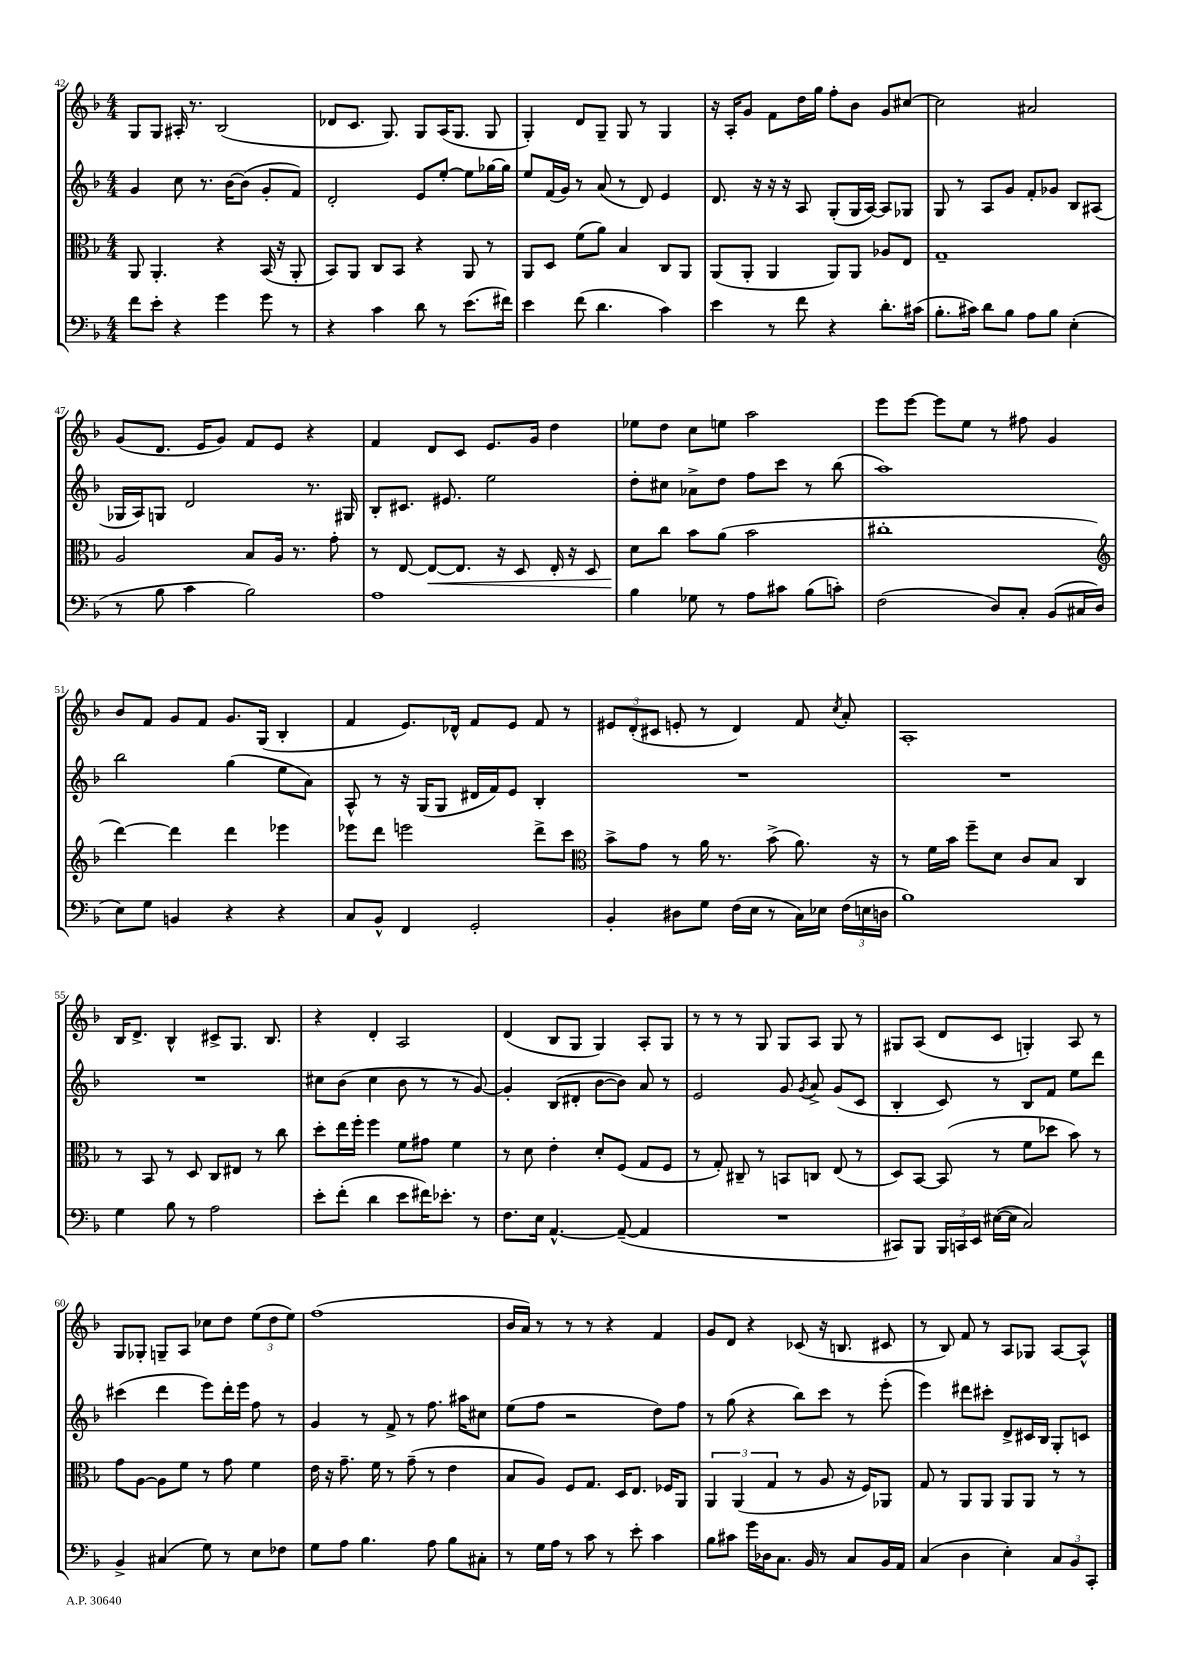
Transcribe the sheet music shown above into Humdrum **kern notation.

**kern	**kern	**dynam	**kern	**kern
*part4	*part3	*part3	*part2	*part1
*staff4	*staff3	*staff3	*staff2	*staff1
*clefF4	*clefC3	*	*clefG2	*clefG2
*k[b-]	*k[b-]	*	*k[b-]	*k[b-]
*M4/4	*M4/4	*	*M4/4	*M4/4
=42	=42	=42	=42	=42
8f\L	8AA/	.	4g/	8G/L
8e'\J	4.AA'/	.	.	8G/J
4r	.	.	8cc\	16A#X'/
.	.	.	.	8.r
.	.	.	8.r	.
4g\	4r	.	.	(2B-/
.	.	.	[16b-\KL	.
.	.	.	(8b-\J]	.
8g\	(16BB-/	.	8g'/L	.
.	16r	.	.	.
8r	8AA'/	.	8f/J)	.
=43	=43	=43	=43	=43
4r	8BB-/L)	.	2d'/	8d-X/L
.	8AA/J	.	.	8.c/J
4c\	8C/L	.	.	.
.	.	.	.	8.G/)
.	8BB-/J	.	.	.
8d\	4r	.	8e/L	8G/L
8r	.	.	[8ee'/J	(16A/K
.	.	.	.	8.G/J
(8.e\L	8AA/	.	8ee\L]	.
.	8r	.	[16gg-X\L	8G/
16f#X\Jk)	.	.	16gg-\JJ]	.
=44	=44	=44	=44	=44
4e\	8AA/L	.	8ee/L	4G'/)
.	8D/J	.	(16f/L	.
.	.	.	16g/JJ)	.
(8f\	(8f\L	.	8r	8d/L
4.d\	8a\J)	.	(8a/	8G~/J
.	4B-/	.	8r	8G/
.	.	.	8d/)	8r
4c\)	8C/L	.	4e/	4G/
.	8AA/J	.	.	.
=45	=45	=45	=45	=45
4e\	(8AA/L	.	8.d/	16r
.	.	.	.	16A'/KL
.	8AA'/J	.	.	8g/J
.	.	.	16r	.
8r	4AA/	.	16r	8f\L
.	.	.	16r	.
8f\	.	.	8A/	16dd\L
.	.	.	.	16gg\JJ
4r	8AA/L)	.	(8G'/L	8ff'\L
.	8AA/J	.	16G/L	8b-\J
.	.	.	[16A/JJ)	.
8.d'\L	8A-X/L	.	8A/L]	8g/L
.	8E/J	.	8G-X/J	[8cc#X/J
(16c#X\Jk	.	.	.	.
=46	=46	=46	=46	=46
8.B-'\L	1G~	.	8G/	2cc#\]
.	.	.	8r	.
16c#X\Jk)	.	.	.	.
8d\L	.	.	8A/L	.
8B-\J	.	.	8g/J	.
8A\L	.	.	8f'/L	2a#X/
8B-\J	.	.	8g-X/J	.
(4E'\	.	.	8B-/L	.
.	.	.	(8A#X/J	.
!!LO:LB:g=z
=47	=47	=47	=47	=47
8r	2A/	.	16G-X/LL	(8g/L
.	.	.	16A/J)	.
8B-\	.	.	8Gn/J	8.d/J
4c\	.	.	2d/	.
.	.	.	.	16e/KL
.	.	.	.	8g/J)
2B-\)	8B-/L	.	.	8f/L
.	16A/Jk	.	.	8e/J
.	8.r	.	.	.
.	.	.	8.r	4r
.	8g'\	.	.	.
.	.	.	16G#X/	.
=48	=48	=48	=48	=48
1A	8r	.	8B-'/L	4f/
.	[8E/	.	8.c#X/J	.
!	!	!LO:HP:b	!	!
.	8E/L_	<	.	8d/L
.	.	.	8.e#X/	.
.	8.E/J]	.	.	8c/J
.	.	.	2ee\	8.e/L
.	16r	.	.	.
.	8D/	.	.	.
.	.	.	.	16g/Jk
.	16E'/	.	.	4dd\
.	16r	.	.	.
.	8D/	.	.	.
=49	=49	=49	=49	=49
4B-\	8d\L	.	8dd'\L	8ee-X\L
.	8cc\J	[	8cc#X\J	8dd\J
8G-X\	8b-\L	.	8a-X^\L	8cc\L
8r	(8a\J	.	8dd\J	8een\J
8A\L	2b-\	.	8ff\L	2aa\
8c#X\J	.	.	8ccc\J	.
(8B-\L	.	.	8r	.
8cn'\J)	.	.	(8bb-\	.
=50	=50	=50	=50	=50
(2F\	1cc#X'	.	1aa)	8eee\L
.	.	.	.	[8eee\J
.	.	.	.	8eee\L]
.	.	.	.	8ee\J
8D/L)	.	.	.	8r
8C'/J	.	.	.	8ff#X\
(8BB-/L	.	.	.	4g/
16C#X/L	.	.	.	.
16D/JJ	.	.	.	.
!!LO:LB:g=z
=51	=51	=51	=51	=51
*	*clefG2	*	*	*
8E\L)	[4ddd\)	.	2bb-\	8b-/L
8G\J	.	.	.	8f/J
4BBn/	4ddd\]	.	.	8g/L
.	.	.	.	8f/J
4r	4ddd\	.	(4gg\	8.g/L
.	.	.	.	(16G/Jk
4r	4eee-X\	.	8ee\L	4B-'/
.	.	.	8a\J)	.
=52	=52	=52	=52	=52
8C/L	8eee-X\L	.	8A^^/	4f/
8BB-^^/J	8ddd\J	.	8r	.
4FF/	2eeen\	.	16r	8.e/L)
.	.	.	(16G/KL	.
.	.	.	8G/J	.
.	.	.	.	16d-X^^/Jk
2GG'/	.	.	16d#X/LL	8f/L
.	.	.	16f/J)	.
.	.	.	8e/J	8e/J
.	8ddd^\L	.	4B-'/	8f/
.	8ccc\J	.	.	8r
=53	=53	=53	=53	=53
*	*clefC3	*	*	*
4BB-'/	8b-^\L	.	1r	12e#X/L
.	.	.	.	(12d'/
.	8g\J	.	.	.
.	.	.	.	12c#X/J
8D#X\L	8r	.	.	8en'/
8G\J	16a\	.	.	8r
.	8.r	.	.	.
(16F\LL	.	.	.	4d/)
16E\JJ	.	.	.	.
8r	(8b-^\	.	.	.
16C\LL)	8.a\)	.	.	8f/
16E-X\JJ	.	.	.	.
.	.	.	.	8qcc/
(24F\LL	.	.	.	8a'/
24En\	.	.	.	.
.	16r	.	.	.
24Dn\JJ	.	.	.	.
=54	=54	=54	=54	=54
1B-)	8r	.	1r	1A'
.	16f\LL	.	.	.
.	16b-\JJ	.	.	.
.	8ff~\L	.	.	.
.	8d\J	.	.	.
.	8c/L	.	.	.
.	8B-/J	.	.	.
.	4C/	.	.	.
!!LO:LB:g=z
=55	=55	=55	=55	=55
4G\	8r	.	1r	16B-/KL
.	.	.	.	8.d^/J
.	8BB-/	.	.	.
8B-\	8r	.	.	4B-^^/
8r	8D/	.	.	.
2A\	8C/L	.	.	8c#X^/L
.	8E#X/J	.	.	8.G/J
.	8r	.	.	.
.	.	.	.	8.B-/
.	8cc\	.	.	.
=56	=56	=56	=56	=56
8e'\L	8dd'\L	.	8cc#X\L	4r
(8f'\J	16ee\L	.	(8b-\J	.
.	16ff'\JJ	.	.	.
4d\	4ff\	.	4cc#\	4d'/
8e\L	8f\L	.	8b-\	2A/
16f#X\K)	8g#X\J	.	8r	.
8.e-X'\J	.	.	.	.
.	4f\	.	8r	.
8r	.	.	[8g/)	.
=57	=57	=57	=57	=57
8.F\L	8r	.	4g'/]	(4d/
.	8d\	.	.	.
16E\Jk	.	.	.	.
[4.AA^^/	4e'\	.	(8B-/L	8B-/L
.	.	.	8d#X'/J	8G/J
.	8d'/L	.	[8b-\L	4G/)
(8AA~/_	(8F/J	.	8b-\J])	.
4AA/]	8G/L	.	8a/	8A'/L
.	8F/J	.	8r	8G/J
=58	=58	=58	=58	=58
1r	8r	.	2e/	8r
.	8G'/)	.	.	8r
.	8C#X~/	.	.	8r
.	8r	.	.	8G/
.	8BBn/L	.	8g/	8G/L
.	.	.	8qg/	.
.	8Cn/J	.	8a^/	8A/J
.	(8E/	.	(8g/L	8G/
.	8r	.	8c/J	8r
=59	=59	=59	=59	=59
8CC#X/L)	8D/L)	.	4B-'/	8G#X/L
8BBB-/J	[8BB-/J	.	.	(8A/J
24BBB-/LL	(8BB-/]	.	8c/)	8d/L
24CCn/	.	.	.	.
24EE/JJ	.	.	.	.
([16E#X\LL	8r	.	8r	8c/J
16E#\JJ]	.	.	.	.
2C/)	8f\L	.	8B-/L	4Gn'/)
.	8dd-X\J	.	8f/J	.
.	8b-\)	.	8ee\L	8A/
.	8r	.	8ddd\J	8r
!!LO:LB:g=z
=60	=60	=60	=60	=60
4BB-^/	8g\L	.	(4ccc#X\	8G/L
.	[8A\J	.	.	8G-X'/J
(4C#X/	8A\L]	.	4ddd\	8Gn~/L
.	8f\J	.	.	8A/J
8G\)	8r	.	8eee\L)	8cc-X\L
8r	8g\	.	16ddd'\L	8dd\J
.	.	.	16eee\JJ	.
8E\L	4f\	.	8ff\	(12ee\L
.	.	.	.	12dd\
8F-X\J	.	.	8r	.
.	.	.	.	12ee\J)
=61	=61	=61	=61	=61
8G\L	16e\	.	4g/	(1ff
.	16r	.	.	.
8A\J	8.g~\	.	.	.
4.B-\	.	.	8r	.
.	16f\	.	.	.
.	8r	.	8f^/	.
.	(8g~\	.	8r	.
8A\	8r	.	8.ff\	.
8B-\L	4e\	.	.	.
.	.	.	16aa#X\KL	.
8C#X'\J	.	.	8cc#X\J	.
=62	=62	=62	=62	=62
8r	8B-/L	.	(8ee\L	16b-/LL
.	.	.	.	16a/JJ)
16G\LL	8A/J)	.	8ff\J	8r
16A\JJ	.	.	.	.
8r	8F/L	.	2r	8r
8c\	8.G/J	.	.	8r
8r	.	.	.	4r
.	16D/KL	.	.	.
8e'\	8.E/J	.	.	.
4c\	.	.	8dd\L)	4f/
.	16F-X/KL	.	.	.
.	8AA/J	.	8ff\J	.
=63	=63	=63	=63	=63
8B-\L	6AA/	.	8r	8g/L
8c#X\J	.	.	(8gg\	8d/J
.	(6AA/	.	.	.
16g\LL	.	.	4r	4r
16D-X\J	.	.	.	.
.	6G/	.	.	.
8.C\J	.	.	.	.
.	8r	.	8bb-\L)	(8c-X/
16BB-/	.	.	.	.
8r	8A/	.	8ccc\J	16r
.	.	.	.	8.Bn/
8C/L	16r	.	8r	.
.	16F/KL)	.	.	.
16BB-/L	8AA-X/J	.	(8eee'\	8c#X/
16AA/JJ	.	.	.	.
=64	=64	=64	=64	=64
(4C/	8G/	.	4eee\)	8r
.	8r	.	.	8B-/)
4D\	8AA/L	.	8ddd#X\L	8f/
.	8AA/J	.	8ccc#X'\J	8r
4E'\)	8AA/L	.	8d^/L	8A/L
.	8AA/J	.	16c#X/L	8G-X/J
.	.	.	16B-/JJ	.
12C/L	8r	.	8G'/L	[8A/L
12BB-/	.	.	.	.
.	8r	.	8cn/J	8A^^/J]
12CC'/J	.	.	.	.
==	==	==	==	==
*-	*-	*-	*-	*-
